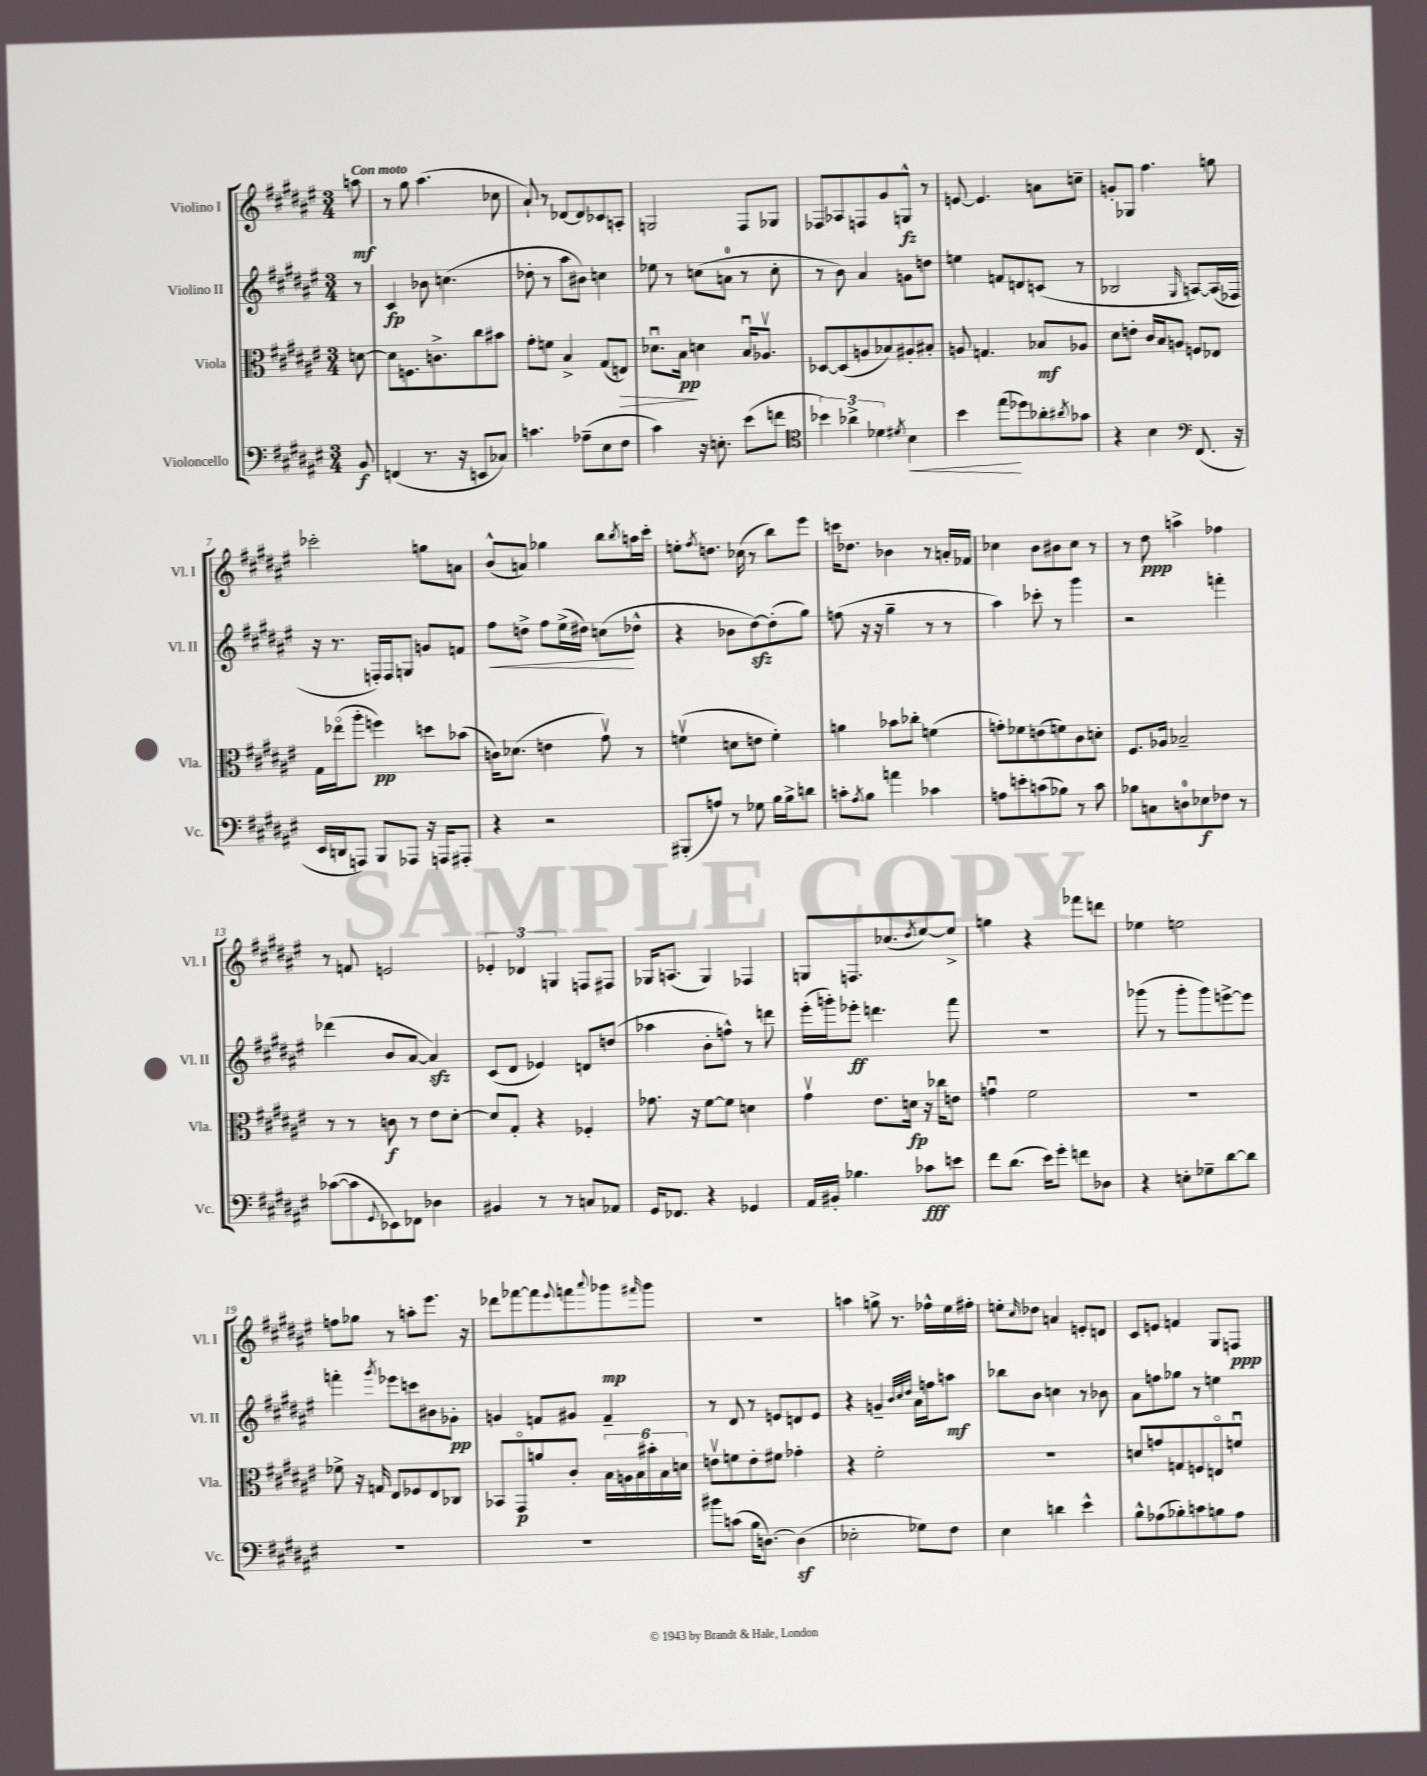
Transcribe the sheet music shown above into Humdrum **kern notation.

**kern	**kern	**kern	**kern
*staff4	*staff3	*staff2	*staff1
*clefF4	*clefC3	*clefG2	*clefG2
*k[f#c#g#d#a#e#]	*k[f#c#g#d#a#e#]	*k[f#c#g#d#a#e#]	*k[f#c#g#d#a#e#]
*M3/4	*M3/4	*M3/4	*M3/4
8BB	[8d	8r	8aa
=	=	=	=
(4FF	8d]	4c#	8r
.	8.F	.	8gg#
8.r	.	8b-	(4.aa#
.	8.c^	.	.
.	.	(4.cc	.
16r	.	.	.
8EE	8cc#	.	.
8C-)	8b#	.	8cc-
=	=	=	=
4.c	8g#'	8dd-'	8a#`)
.	8f	8r	8r
.	4B^	8aa#	[8d-
(8A-~	.	8b#)	8d-]
8E#	(8G#	4cc	8c-
8F#	8E)	.	8A'
=	=	=	=
4c#)	8.d-u	8ee-	2G
.	.	8r	.
.	16B	.	.
16r	4d	(8cc	.
8.E'	.	.	.
.	.	8a	.
(8e#	16Bu	8r	8F#
.	8.A-v	.	.
8f	.	8cc'	8G-
=	=	=	=
*clefC4	*	*	*
6b-)	[8D-	8r	8F-
.	(8D-]	8b)	8A-
6a-^	.	.	.
.	8A	4a#	8F
6d-	.	.	.
.	8B-)	.	8g#
8qd#	.	.	.
4B	8A#'	8g	8G^^
.	8B#'	8dd	8r
=	=	=	=
4b	8A	4ee	[8e
.	4.G	.	4.e]
(8ee#	.	8f	.
8dd-)	.	8d	.
8a-'	8B-	(8c	8a
8qa#	.	.	.
8g-	8A-	8r	8cc~
=	=	=	=
4r	8d#	2B-	8g'
.	8e'	.	8G-
4B	16c#	.	4.ff#
.	16B	.	.
.	8A	.	.
*clefF4	*	*	*
.	.	16qqG#	.
(8.FF#	8F	[8A)	.
.	8E-	(16A]	8gg
16r	.	16F-	.
=	=	=	=
16EE#	16G#	16r	2ccc-'
16DD	(16ee-o	8.r	.
8AAA)	8aa#'	.	.
8BBB	4ff)	16F')	.
.	.	16F	.
8AAA-	.	8G	.
16r	8dd	8g	8gg
16AAA	.	.	.
8AAA#'	(8b-	8f	8a
=	=	=	=
4r	16c)	8ff#	(8b^^
.	(8.d-	.	.
.	.	8dd^	8a)
2r	4e	8ff#	4gg-
.	.	(16ee#^	.
.	.	16dd#)	.
.	8g#v)	(8cc	8bb
.	.	.	8qbb
.	8r	8dd-^^	16aa
.	.	.	16ccc#'
=	=	=	=
(8BBB#'	(4fv	4r	8ee'
.	.	.	8qff#
8A)	.	.	8.dd
8r	8d	8b-	.
.	.	.	(16cc-
8G-	8e	[8dd#)	8r
16B	4f')	(8dd#']	8bb)
16B^	.	.	.
8d	.	8gg#)	8eee#
=	=	=	=
8c'	4a	(8ff	16ccc
.	.	.	8.dd-
8qA#	.	.	.
8B	.	16r	.
.	.	16r	.
4a	8b-	4gg#~	4b-
.	8cc-'	.	.
4c-	(4f	8r	8r
.	.	8r	16a'
.	.	.	16f-
=	=	=	=
8A	8g')	4aa#)	4cc-
8e'	8f-	.	.
(8c	(8e	8ccc-'	8b
8B-)	8f)	8r	8b#
8r	8c#	4ggg#	8cc-
8c	8d'	.	8r
=	=	=	=
8B-	8.F#	2r	8r
8C	.	.	8dd#
.	16A-	.	.
8D	2B-~	.	4aa^
8E-	.	.	.
8F-	.	4fff'	4ff-
8r	.	.	.
=	=	=	=
([8c-	8r	(4ddd-	8r
8c-]	8r	.	8f
8qqGG#	.	.	.
8EE-)	8c	8b	2e
8FF-	8r	[8a#	.
4D-	8e#	4a#])	.
.	[8d#'	.	.
=	=	=	=
4BB#	8d#]	(8c#	6e-'
.	8G#'	8d#	.
.	.	.	6d-
8r	4r	4e-)	.
.	.	.	6G
8r	.	.	.
8C	4F-'	8d	8F
8AA-	.	(8dd	8F#
=	=	=	=
16GG#	8.g-	4aa-	16G-
8.FF-	.	.	(8.A
.	16r	.	.
4r	[8f#	8b'	4G-)
.	8f#]	8ff^^)	.
4GG-	4d	8r	4F-
.	.	8ddd	.
=	=	=	=
16AA#	4g#v	(16eee#'	8G
16BB#'	.	16ggg')	.
4.B-	.	8eee-'	8.F
.	8.e#	4.ddd	.
.	.	.	(8.cc-
.	16d	.	.
.	.	.	8qdd#
8c-	16r	.	[8ee#)
.	16cc-	.	.
8e	8e	8fff#	8ee#^]
=	=	=	=
8f#	4gu	2.r	4gg
(8.d#	.	.	.
.	2f#	.	4r
16e#)	.	.	.
8g#'	.	.	.
8f	.	.	8fff-
8D-	.	.	8ddd
=	=	=	=
4r	2.r	(8ggg-	4ee-
.	.	8r	.
8E'	.	8ggg-'	2ee
8G-~	.	8ggg-)	.
[8d#	.	[8eee^	.
8d#]	.	8eee]	.
=	=	=	=
2.r	8f-^	4fff'	8ff
.	16r	.	8gg-
.	16G	.	.
.	.	8qggg#	.
.	8E#	8eee-	8r
.	8F-	8ccc	8aa'
.	8E#	8b#	8.eee#
.	8C-	8g-'	.
.	.	.	16r
=	=	=	=
2.r	8BB-	4g	8ddd-
.	8GG#o	.	[8fff-
.	8a	8f	8fff-]
.	.	.	8qqeee#
.	8c#'	8g#	8fff
.	.	.	8qqaaa#
.	24B	4f~	8ggg-
.	24A	.	.
.	24B	.	.
.	.	.	16qqfff#
.	24b#'	.	8ggg-
.	24B	.	.
.	24d	.	.
=	=	=	=
8b#	8ev	8r	2.r
(8c	8f	8d#	.
16B	8e'	8r	.
[8.D)	.	.	.
.	8f#	8e	.
(4D]	4g-'	8d	.
.	.	8e	.
=	=	=	=
2E-'	4r	4r	4aa
.	2f#'	4g~	8gg^
.	.	.	8.r
.	.	32qqb	.
.	.	32qqcc#	.
.	.	32qqdd#	.
8G-)	.	16a#	.
.	.	16ff	16ff-^^
8F#	.	8aa	16ee#
.	.	.	16ff#'
=	=	=	=
4E#	2.r	8bb-	8ee'
.	.	.	16qqcc#
.	.	8b	8dd-
4d	.	4cc	4a
4e#^^	.	8r	8e'
.	.	8b-	8d
=	=	=	=
8B^^	8d	8a#	8c#
(8A-	8g	8ff	8e
8B-')	8G	8gg-	4f
8c	8F	8r	.
8B	8Eo	4ee	8G#
8A-	8fu	.	8F
==	==	==	==
*-	*-	*-	*-
